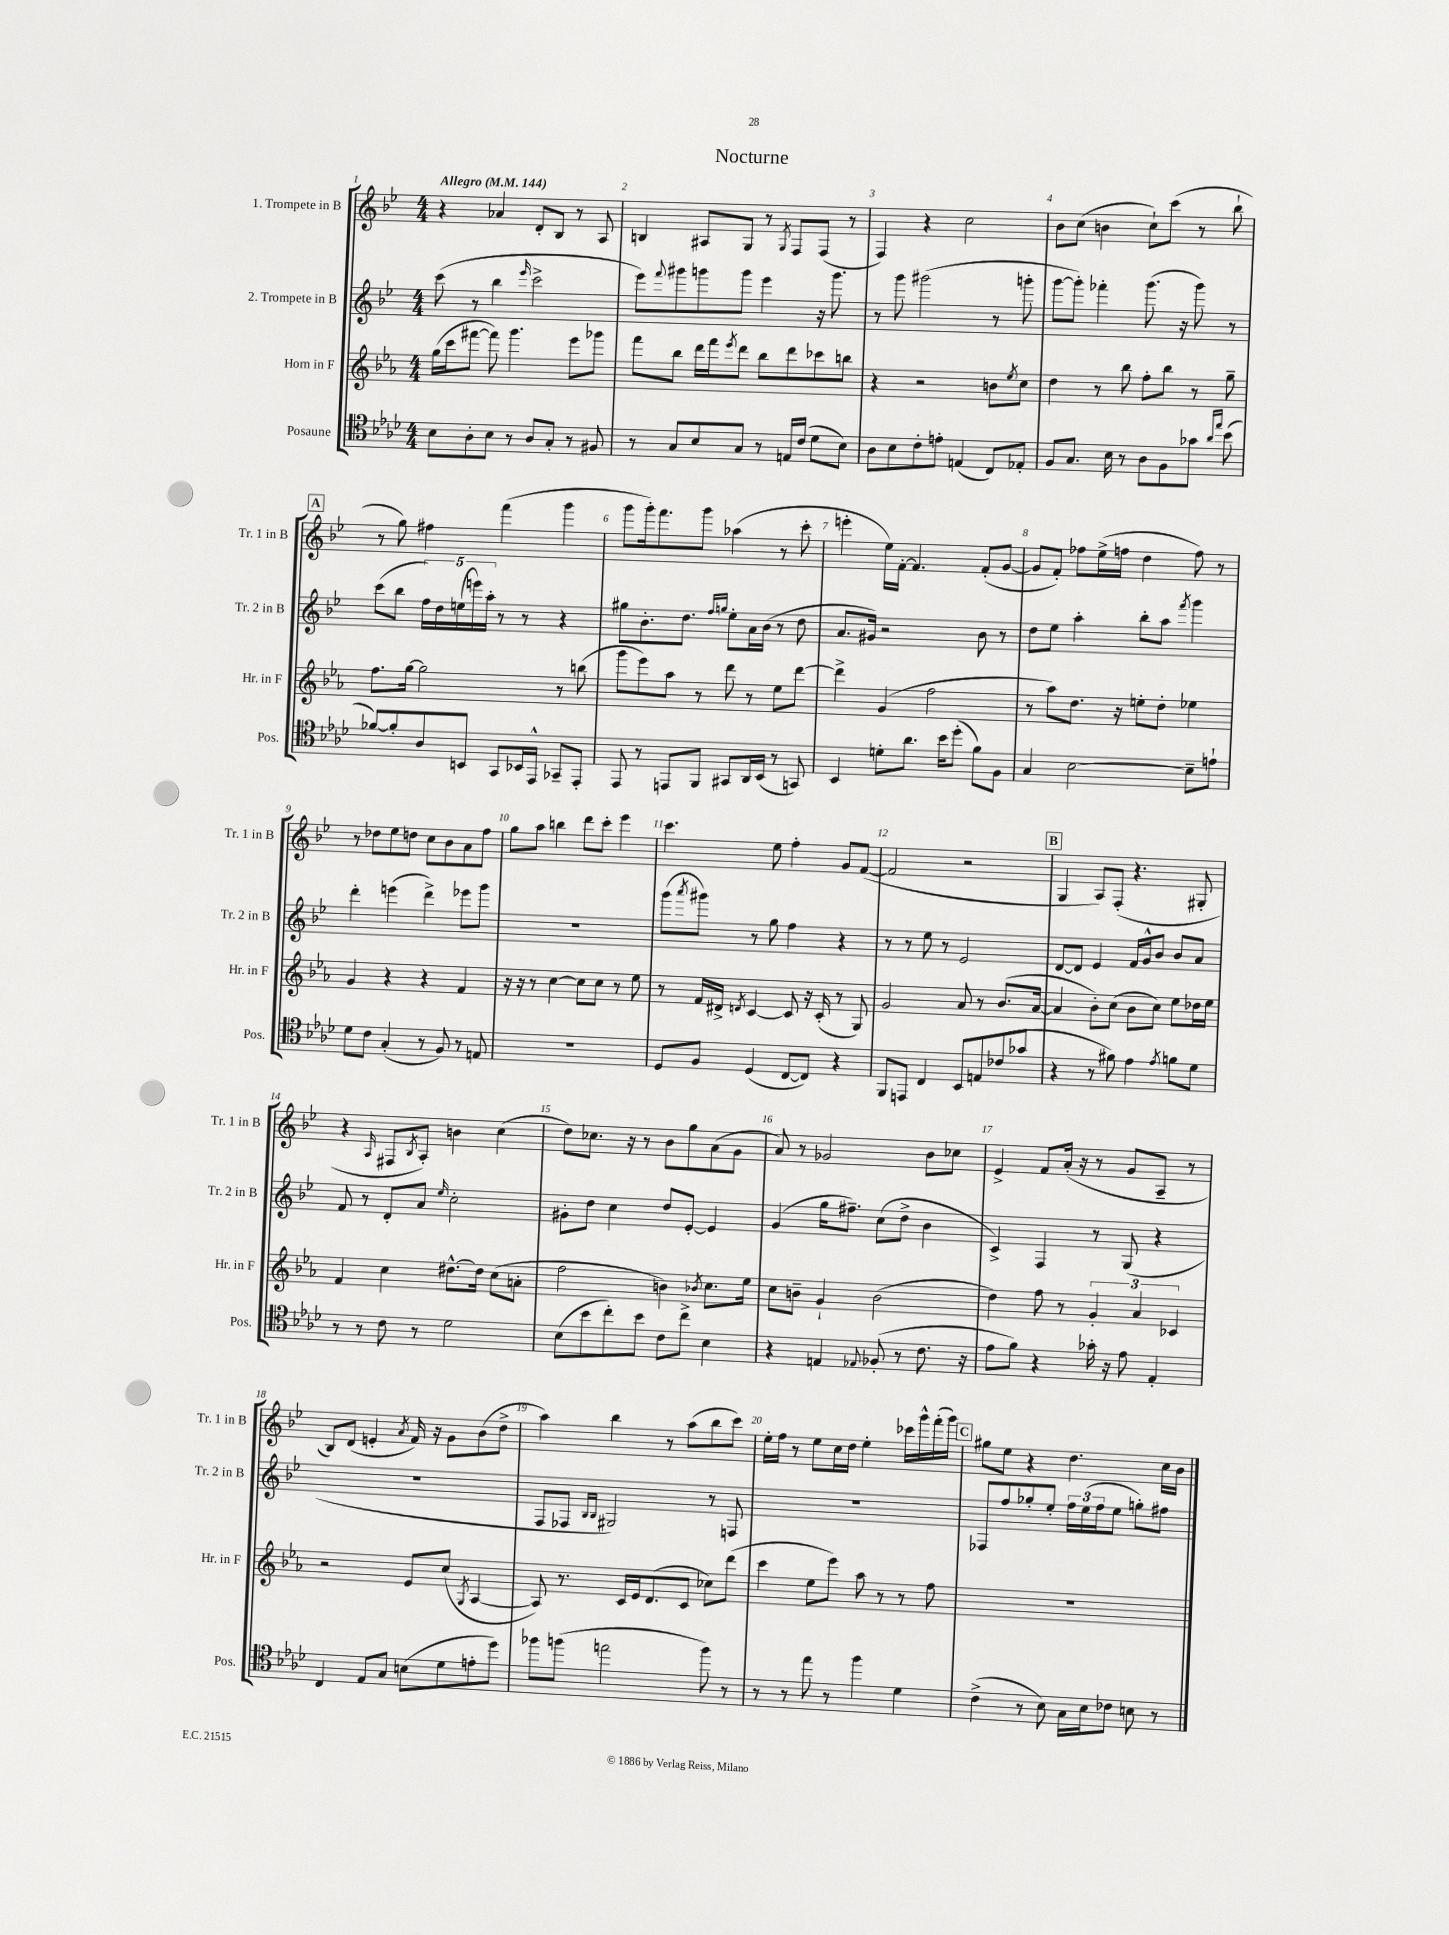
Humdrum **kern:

**kern	**kern	**kern	**kern
*part4	*part3	*part2	*part1
*staff4	*staff3	*staff2	*staff1
*I"Posaune	*I"Horn in F	*I"2. Trompete in B	*I"1. Trompete in B
*I'Pos.	*I'Hr. in F	*I'Tr. 2 in B	*I'Tr. 1 in B
*clefC4	*clefG2	*clefG2	*clefG2
*k[b-e-a-d-]	*k[b-e-a-]	*k[b-e-]	*k[b-e-]
*M4/4	*M4/4	*M4/4	*M4/4
*MM144	*MM144	*MM144	*MM144
=1	=1	=1	=1
!	!	!	!LO:TX:a:B:t=Allegro
8B-\L	(16gg\LL	(8ccc\	4r
.	16ccc\J	.	.
8A-'\	[8fff#X\J	8r	.
8B-\J	8fff#\])	4bb-\	4a-X/
8r	4.ggg\	.	.
.	.	16qqeee-/	.
8A-/L	.	2ccc^\	8d'/L
8G'/J	.	.	8B-/J
8r	8eee-\L	.	8r
8F#X/	8ggg-X\J	.	8A/
=2	=2	=2	=2
8r	8fff\L	8eee-\L)	4Bn/
.	.	8qqfff/	.
8G/L	8bb-\J	8ggg#X\	.
8B-/	16ddd\LL	8gggn\	8A#X/L
.	16fff\J	.	.
.	8qeee-/	.	.
8G/J	8ddd\J	8ggg\J	8G/J
8r	8bb-\L	4eee-\	8r
.	.	.	8qG/
16En/LL	8ddd\	.	8F/L
(16c/JJ	.	.	.
8d-\L	8ccc-X\	16r	(8F/J
.	.	8.ggg\	.
8B-\J)	8bbn\J	.	8r
=3	=3	=3	=3
8A-\L	4r	8r	4F/)
8B-\	.	8ggg\	.
8c'\	2r	(2ggg#X\	4r
8en'\J	.	.	.
(4En/	.	.	2cc\
8C/L)	8bn\L	8r	.
.	8qee-/	.	.
8E-X'/J	8cc\J	8gggn'\	.
=4	=4	=4	=4
8F/L	4dd\	[8ggg\L	8b-\L
8.G/J	.	8ggg'\J])	(8cc\J
.	8r	4fff-X'\	4bn\
16B-\	.	.	.
8r	8bb-\	.	.
8A-\L	8ff'\L	(8.ggg\	8cc`\L)
8F\	8bb-\J	.	(8ccc\J
.	.	16r	.
8g-X\J	8r	8ggg\)	8r
16qqa-/LL	.	.	.
16qqee-/JJ	.	.	.
(8b-\	8gg~\	8r	8bb-`\
!!LO:LB:g=z
!!LO:REH:place=s1:t=A
=5	=5	=5	=5
[8f-X/L)	8.ff\L	(8ccc\L	8r
8f-'/]	.	8bb-\J	8gg\)
.	[16gg\Jk	.	.
8A-/	2gg\]	20ff\LL)	4ff#X\
.	.	20dd\	.
.	.	(20een\	.
8BBn/J	.	.	.
.	.	20eeen\)	.
.	.	20aa'\JJ	.
8GG/L	.	8r	(4fff\
16BB-X/L	.	8r	.
16EE-^^/JJ	.	.	.
8GG-X~/L	8r	4r	4ggg\
8EE-'/J	(8bbn\	.	.
=6	=6	=6	=6
8EE-/	8ggg\L	8gg#X\L	8ggg\L
8r	8eee-\)	8.b-'\	16ggg'\k)
.	.	.	8.fff\
8EEn/L	8aa-\J	.	.
.	.	8.dd\J	.
8FF/J	8r	.	8ggg\J
.	.	16qqff/LL	.
.	.	16qqggn/JJ	.
8GG#X/L	8ddd\	8ee-'\L	(4aa-X\
16AA-/L	8r	16a\L	.
(16BB-/JJ	.	(16b-\JJ	.
8r	8ee-\L	8r	8r
8GGn/)	[8ddd\J	8dd\	8ccc'\
=7	=7	=7	=7
4BB-/	4ddd^\]	8.a/L	4eeen'\
.	.	16g#X/Jk)	.
8dn'\L	(4g/	2r	16ee-\LL)
.	.	.	[16f'\JJ
8.a-\J	.	.	4.f/]
.	2ff\	.	.
16b-\KL	.	.	.
(8dd-'\J	.	.	.
8f\L)	.	8b-\	(8f'/L
8F\J	.	8r	[8g/J
=8	=8	=8	=8
4G/	8r	8dd\L	8g/L]
.	8aa-\L)	8ee-\J	8f'/J)
[2B-\	8.dd\J	4aa'\	8ff-X\L
.	.	.	(16ee-^\L
.	16r	.	16ffn\JJ
.	8een'\L	8bb-'\L	4dd\
.	8dd'\J	8aa\J	.
.	.	8qfff/	.
8B-~\L]	4ee-X\	4ggg\	8ff\)
8en`\J	.	.	8r
!!LO:LB:g=z
=9	=9	=9	=9
8d-\L	4g/	4ddd'\	8r
8c\J	.	.	8dd-X\L
(4G'/	4r	(4eeen\	8ee-\
.	.	.	8ddn\J
8r	4r	4ddd^\)	8cc\L
8F/)	.	.	8b-\
8r	4f/	8eee-X\L	8a\
8En/	.	8ggg\J	8ff\J
=10	=10	=10	=10
1r	16r	1r	8gg\L
.	16r	.	.
.	8r	.	8aa\J
.	[4cc\	.	4bbn\
.	8cc\L]	.	8ddd\L
.	8cc\J	.	8ccc'\J
.	8r	.	4eee-\
.	8ee-\	.	.
=11	=11	=11	=11
8D-/L	8r	(8ggg\L	4.ccc\
.	.	8qaaa/	.
8F/J	16f/LL	8ggg#X\J)	.
.	16d#X^/JJ	.	.
.	8qdn/	.	.
(4D-/	[4c/	8r	.
.	.	8gg\	8ee-\
[8C/L	8c/]	4ff\	4ff'\
8C/J])	16r	.	.
.	(16c'/	.	.
4r	8r	4r	8g/L
.	8G/)	.	([8f/J
=12	=12	=12	=12
8FF/L	2g/	8r	2f/]
8EEn/J	.	8r	.
4C/	.	8ee-\	.
.	.	8r	.
8BB-/L	8a-/	2e-/	2r
8En/	8r	.	.
(8c-X/	(8.b-/L	.	.
8g-X/J	.	.	.
.	[16a-/Jk	.	.
!!LO:REH:place=s1:t=B
=13	=13	=13	=13
4r	4a-/]	[8d/L	4G/
.	.	8d/J]	.
8r	8b-'\L)	4e-/	8A/L)
8f#X\)	(8cc\J	.	(8F'/J
4e-\	8b-\L	16f/LL	4.r
.	.	16g^^/J	.
.	8cc\J)	8b-/J	.
8qe-/	.	.	.
8fn\L	8ee-\L	8b-/L	.
8d-\J	16dd-X\L	8a/J	8G#X'/
.	16ee-\JJ	.	.
!!LO:LB:g=z
=14	=14	=14	=14
8r	4f/	8f/	4r
8r	.	8r	.
.	.	.	16qqA/
8c\	4cc\	8d'/L	8F#X/L
.	.	.	8qB-/
8r	.	8a/J	8A'/J)
.	.	16qqee-/	.
2d-\	[8.dd#X^^\L	2cc'\	4bn\
.	16dd#\Jk]	.	.
.	(8cc\L	.	(4cc\
.	8an'\J	.	.
=15	=15	=15	=15
(8B-\L	2ff\	8g#X'\L	8dd\L)
8b-\	.	8dd\J	8.cc-X\J
8cc'\)	.	4cc\	.
.	.	.	16r
8b-\J	.	.	8r
8c\L	4bn\)	8dd/L	8b-\L
8cc^\J	.	[8e-'/J	8gg\
.	8qb-X/	.	.
4B-\	8.cc\L	4e-/]	(8a\
.	.	.	8g\J
.	16ee-\Jk	.	.
=16	=16	=16	=16
4r	8cc\L	(4g/	8a/)
.	8bn~\J	.	8r
4En/	4g`/	16gg\KL	2g-X/
.	.	8.ff#X~\J)	.
8qqE-X/	.	.	.
(8F-X'/	(2b\	(8cc\L	.
8r	.	8dd^\J	.
8.c\	.	4b-\	8b-\L
.	.	.	8cc-X\J
16r	.	.	.
=17	=17	=17	=17
8e-\L	4dd\)	4c^/)	4e-^/
8f\J)	.	.	.
4r	8ff\	4F/	8f/L
.	8r	.	(16a'/Jk
.	.	.	16r
16g-X'\	6g'/	8r	8r
16r	.	.	.
8e-\	.	(8G/	8g/L
.	6a-/	.	.
4E-'/	.	4r	8A~/J
.	6c-X/	.	.
.	.	.	8r
!!LO:LB:g=z
=18	=18	=18	=18
4C/	2r	1r	8B-/L)
.	.	.	(8d/J
8E-/L	.	.	4en'/
8G/J	.	.	.
.	.	.	8qa/
(8Bn\L	8e-/L	.	16f/)
.	.	.	16r
8d-\	(8cc/J	.	8g\L
.	8qG/	.	.
8en'\	[4A-/	.	(8b-\
8dd-\J)	.	.	8dd^\J
=19	=19	=19	=19
8ff-X\L	8A-/])	8F/L	4aa\)
(8ffn\J	8.r	8F-X/J	.
.	.	16qqB-/LL	.
.	.	16qqB-/JJ	.
2een\	.	2G#X/)	4bb-\
.	16c/LL	.	.
.	16e-/J	.	.
.	(8.d/	.	.
.	.	.	8r
.	8c/J	.	(8aa\L
8ff\)	8cc-X\L)	8r	8bb-\
8r	(8ddd\J	8Fn/	8ccc\J)
=20	=20	=20	=20
8r	4ccc\	1r	16ee-'\LL
.	.	.	16ff\JJ
8r	.	.	8r
8ee-\	8ee-\L	.	8ee-\L
8r	8eee-\J)	.	16cc\L
.	.	.	16dd\JJ
4ff\	8aa-\	.	4ee-'\
.	8r	.	.
4d-\	8r	.	16ccc-X\LL
.	.	.	16ggg^^\
.	8ff\	.	(16fff'\
.	.	.	16ggg\JJ)
!!LO:REH:place=s1:t=C
=21	=21	=21	=21
(4c^\	1r	8F-X/L	8gg#X\L
.	.	8ff/	8ee-\J
8r	.	8gg-X'/	4r
8B-\)	.	8ee-'/J	.
16G\LL	.	24ff\LL	4.dd\
.	.	(24ee-\	.
16B-\J	.	.	.
.	.	24ff\J	.
8c-X\J	.	8ee-\J	.
8Bn\	.	8ggn'\L)	.
8r	.	8ff#X\J	16cc\LL
.	.	.	16b-\JJ
==	==	==	==
*-	*-	*-	*-
